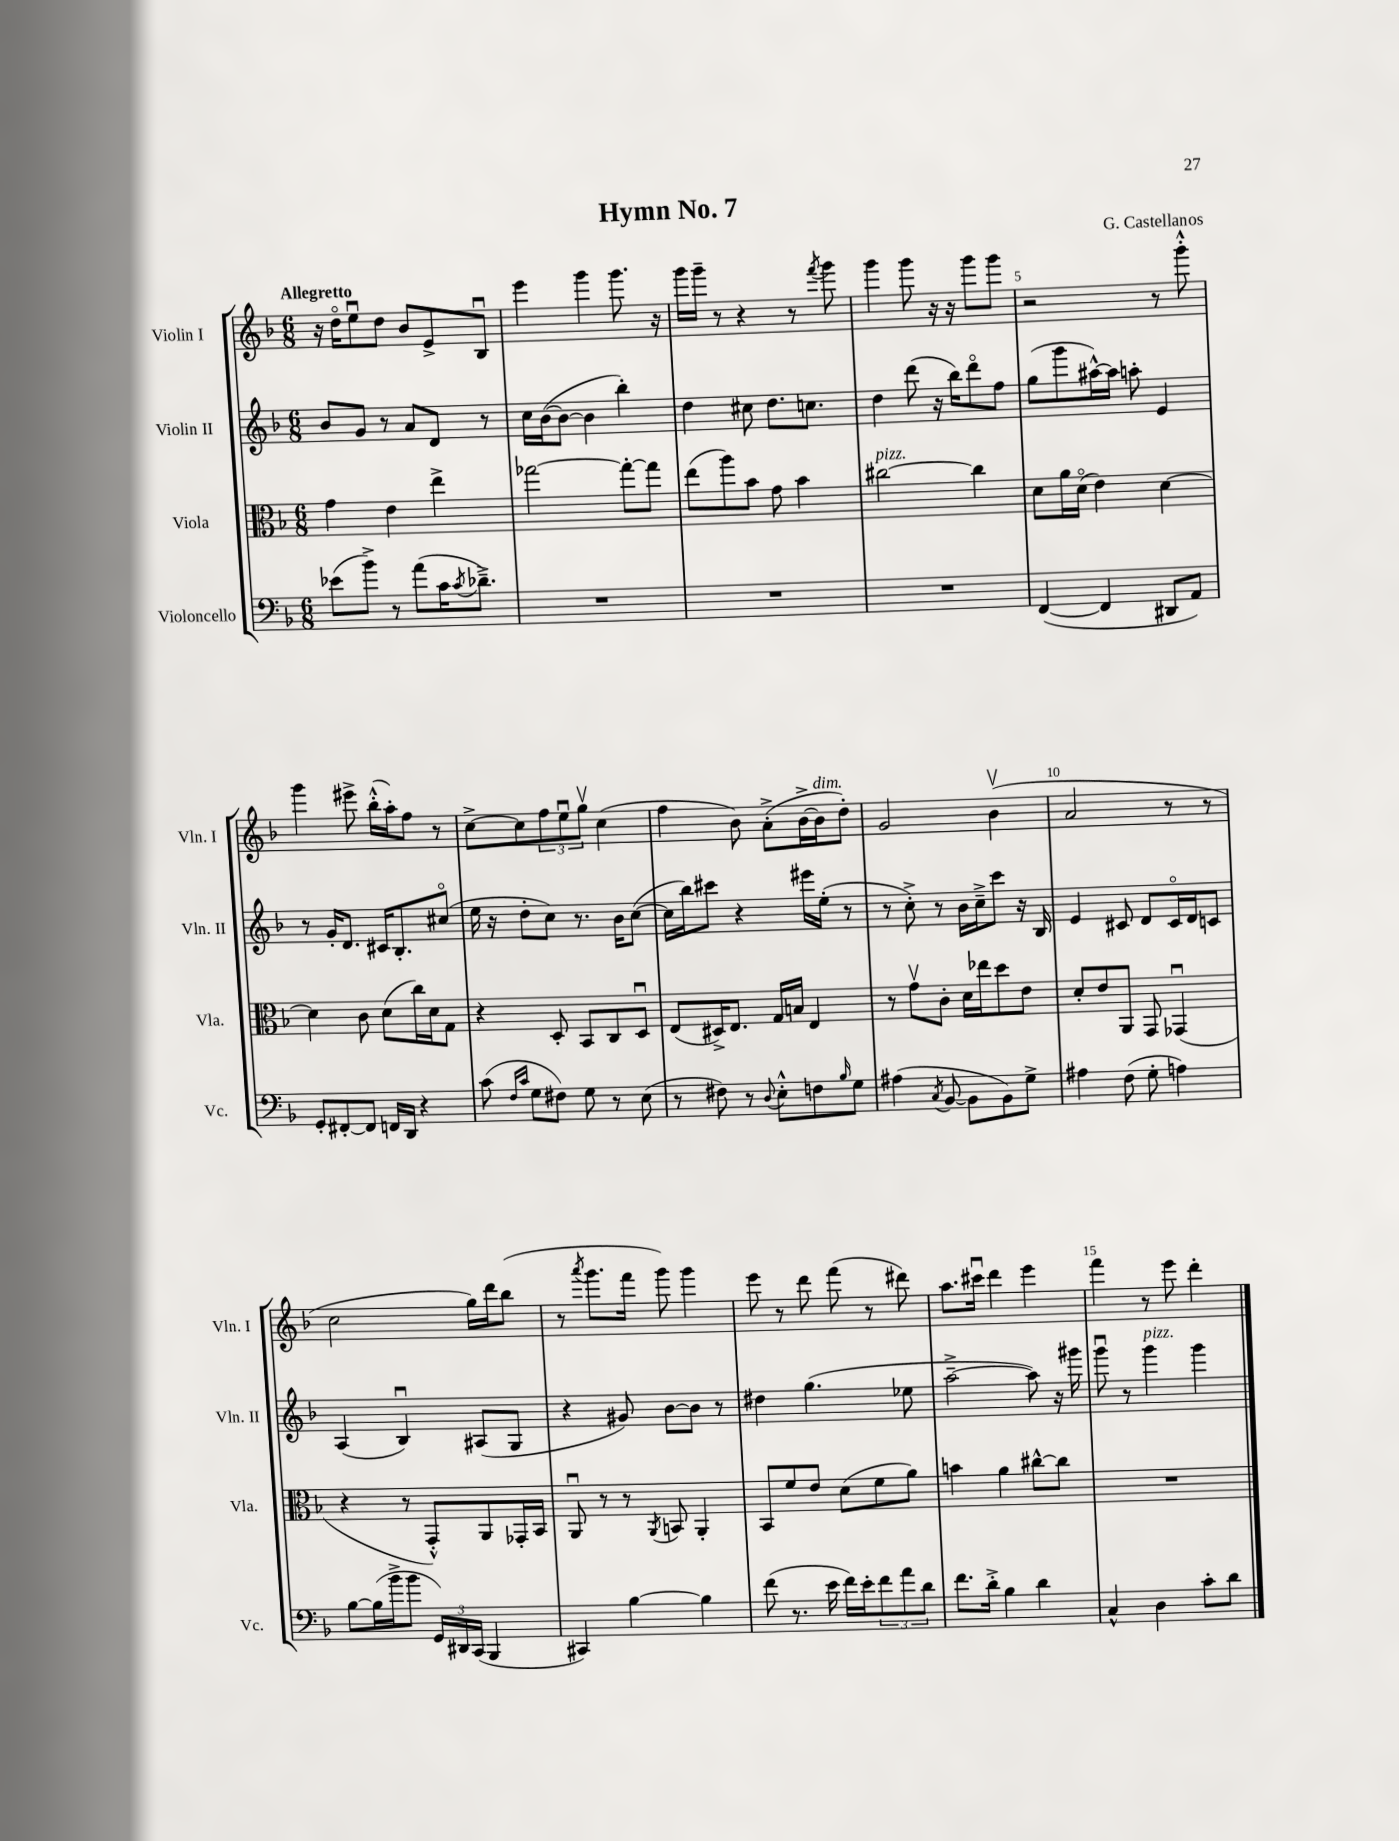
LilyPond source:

\header { title = "Hymn No. 7" composer = "G. Castellanos" }
<<
\new StaffGroup <<
\new Staff = "s0" \with { instrumentName = "Violin I" shortInstrumentName = "Vln. I" } {
    \clef treble \key f \major \numericTimeSignature \time 6/8 \tempo "Allegretto"
    r16 d''16\flageolet e''8\downbow d''8 bes'8 e'8-> bes8\downbow |
    e'''4 g'''4 g'''8. r16 |
    g'''16 g'''16-- r8 r4 r8 \acciaccatura { f'''8 } g'''8 |
    g'''4 g'''8 r16 r16 g'''8 g'''8 |
    r2 r8 g'''8-.-^ |
    g'''4 eis'''8-> bes''16-.-^( a''16-.) f''8 r8 |
    c''8~-> c''8 \tuplet 3/2 { f''8 e''8\downbow g''8\upbow } c''4( |
    f''4 bes'8) a'8-.->( bes'16~-> bes'16^\markup { \italic "dim." } d''8-.) |
    g'2 bes'4\upbow( |
    a'2 r8 r8 |
    c''2 g''16) d'''16 bes''8( |
    r8 \acciaccatura { a'''8 } g'''8. f'''16 g'''8) g'''4 |
    e'''8 r8 d'''8 f'''8( r8 dis'''8) |
    a''8. cis'''16\downbow d'''4 e'''4 |
    f'''4 r8 e'''8 d'''4-. \bar "|." |
}
\new Staff = "s1" \with { instrumentName = "Violin II" shortInstrumentName = "Vln. II" } {
    \clef treble \key f \major \numericTimeSignature \time 6/8
    bes'8 g'8 r8 a'8 d'8 r8 |
    c''16 bes'16~( bes'8~ bes'4 bes''4-.) |
    d''4 cis''8 d''8. c''8. |
    d''4 d'''8( r16 bes''16) d'''8\flageolet f''8 |
    g''8( g'''8 ais''16~-^) ais''16 a''8-. e'4 |
    r8 g'16-. d'8. cis'16 bes8.-. cis''8\flageolet( |
    e''16 r16 d''8-. c''8) r8. bes'16 c''8~( |
    c''16 bes''16) cis'''8 r4 eis'''16 e''16-.( r8 |
    r8 c''8-.->) r8 bes'16 c''16---> c'''8 r16 bes16 |
    e'4 cis'8 d'8 cis'16\flageolet d'16 c'8 |
    a4( bes4\downbow) ais8( g8 |
    r4 gis'8) bes'8~ bes'8 r8 |
    dis''4 g''4.( ees''8 |
    a''2~---> a''8) r16 gis'''16 |
    g'''8\downbow r8 g'''4^\markup { \italic "pizz." } g'''4 \bar "|." |
}
\new Staff = "s2" \with { instrumentName = "Viola" shortInstrumentName = "Vla." } {
    \clef alto \key f \major \numericTimeSignature \time 6/8
    g'4 e'4 e''4-> |
    ges''2~ ges''8~-. ges''8 |
    e''8( a''8) bes'8 g'8 bes'4 |
    cis''2~^\markup { \italic "pizz." } cis''4 |
    d'8 a'16 d'16\flageolet( e'4) d'4~ |
    d'4 c'8 d'8( c''16) d'16 g8 |
    r4 d8-. bes,8 c8 d8\downbow |
    e8( dis16->) e8. g16 b16 e4 |
    r8 g'8\upbow c'8-. d'16 ees''16 d''8 e'8 |
    d'8-. e'8 a,8 g,8 ges,4\downbow( |
    r4 r8 g,8-.-^) a,8 ges,16-. bes,16 |
    a,8\downbow r8 r8 \acciaccatura { a,8 } b,8 a,4-. |
    bes,8 f'8 e'8 d'8( f'8 a'8) |
    b'4 a'4 cis''8~-^ cis''8 |
    R2. \bar "|." |
}
\new Staff = "s3" \with { instrumentName = "Violoncello" shortInstrumentName = "Vc." } {
    \clef bass \key f \major \numericTimeSignature \time 6/8
    ees'8( bes'8->) r8 a'8( c'16 \acciaccatura { c'8 } des'8.--->) |
    R2. |
    R2. |
    R2. |
    f,4~( f,4 dis,8 a,8) |
    g,8-. fis,8~-. fis,8 f,16 d,16 r4 |
    c'8( \grace { f16 c'16 } g8 fis8) g8 r8 e8( |
    r8 fis8) r8 \appoggiatura { d8 } e8-.-^ f8 \grace { bes16 } g8 |
    ais4( \acciaccatura { c8 } bes,8~ bes,8 bes,8) g8-> |
    ais4 f8( g8-. a4) |
    bes8~ bes16( bes'16-> bes'8 \tuplet 3/2 { g,16) dis,16 c,16( } bes,,4 |
    cis,4) bes4~ bes4 |
    f'8( r8. e'16 f'16) e'16-. \tuplet 3/2 { f'8 a'8 d'8 } |
    f'8. d'16-.-> bes4 d'4 |
    c4-^ d4 c'8-. d'8 \bar "|." |
}
>>
>>
\layout { \context { \Score \override BarNumber.break-visibility = ##(#f #t #t) barNumberVisibility = #(every-nth-bar-number-visible 5) } }
